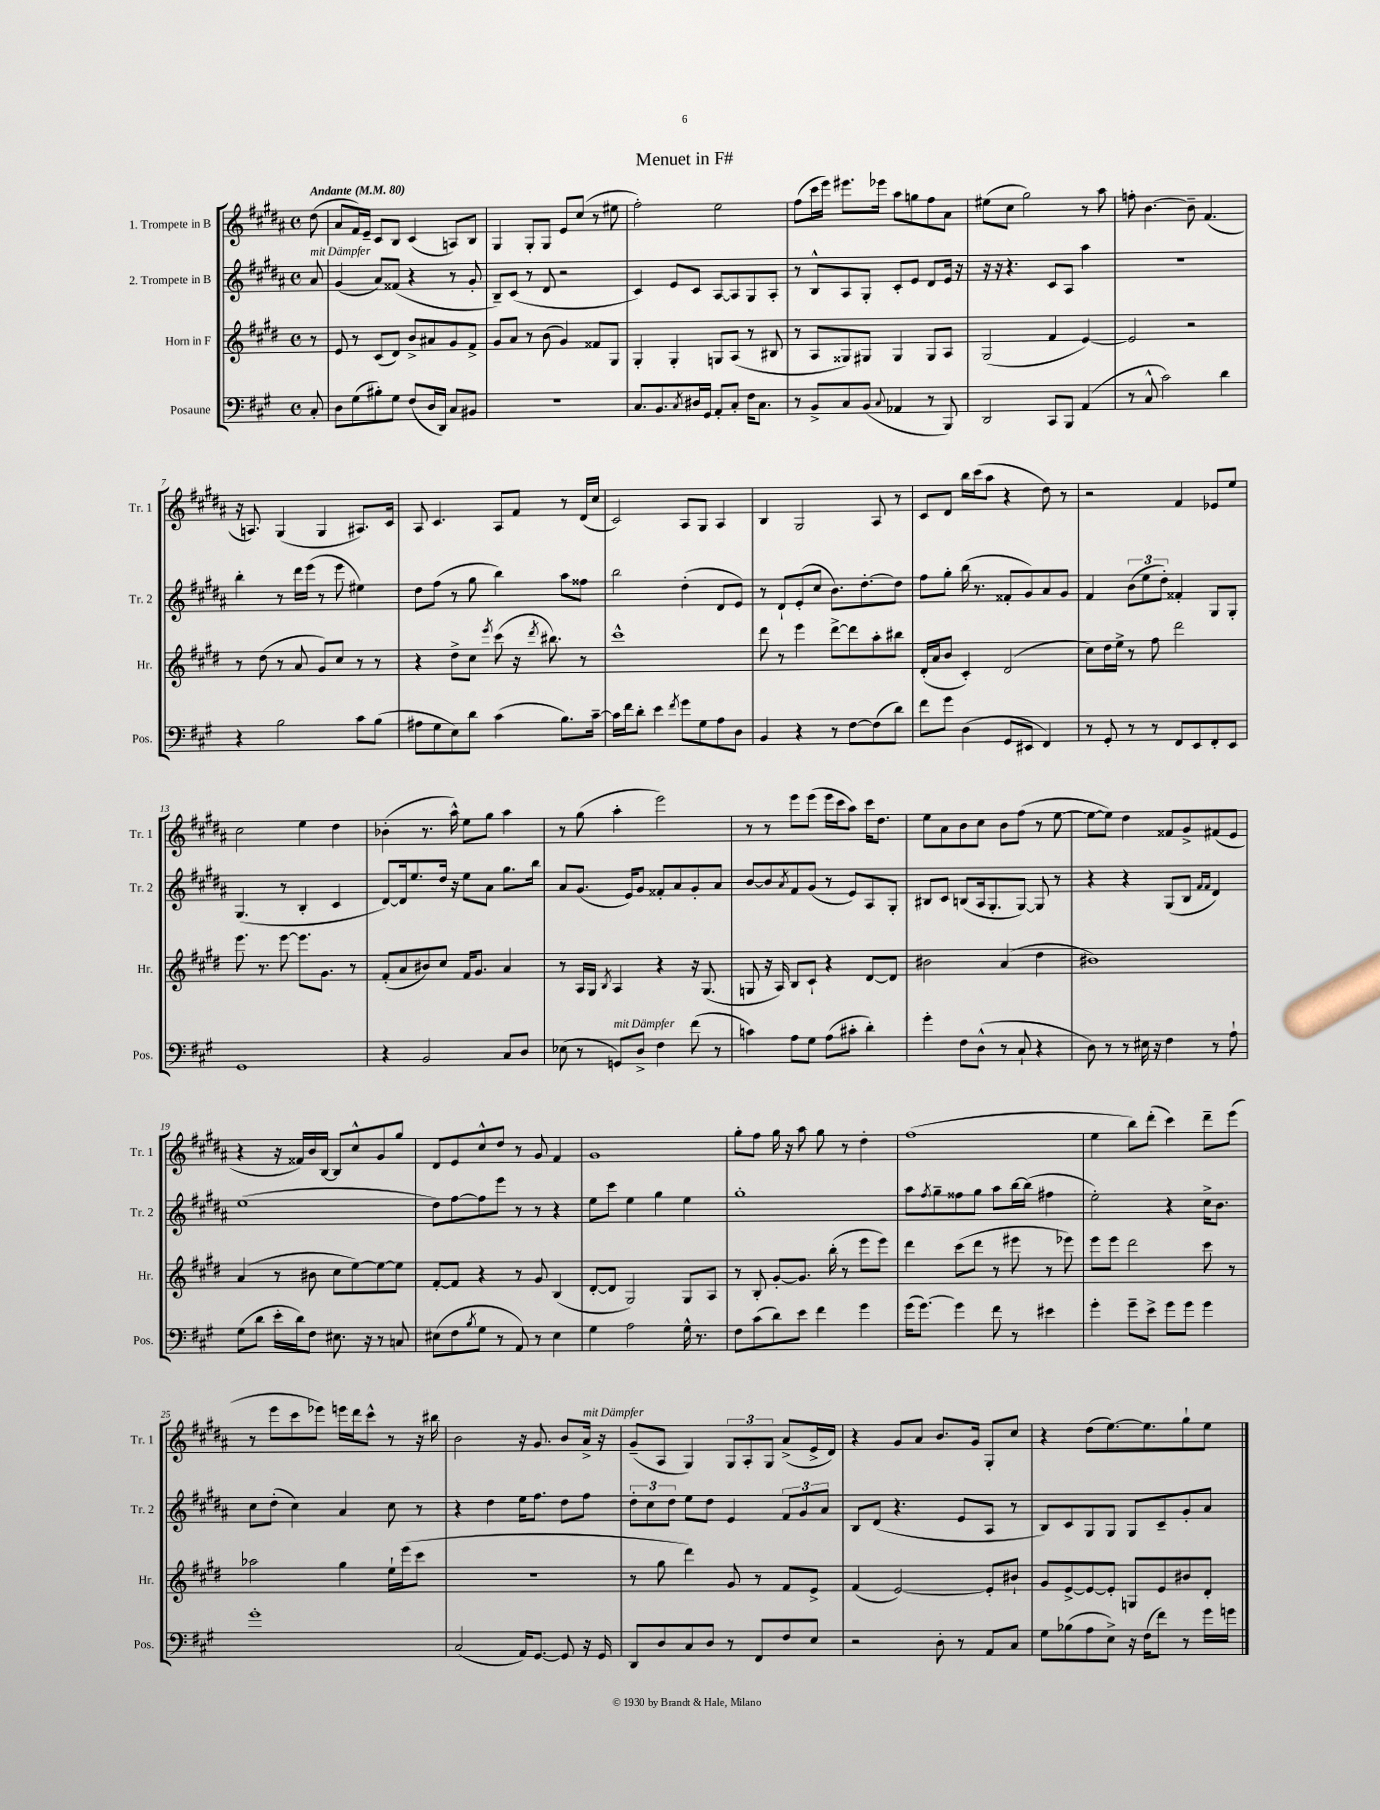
\header { title = "Menuet in F#" }
<<
\new StaffGroup <<
\new Staff = "s0" \with { instrumentName = "1. Trompete in B" shortInstrumentName = "Tr. 1" } {
    \clef treble \key b \major \defaultTimeSignature \time 4/4 \partial 8 \tempo "Andante" 4 = 80
    dis''8( |
    ais'8 fis'16) e'16-- cis'8 b8 cis'4( a8) b8 |
    gis4 gis8-. gis8 e'8 cis''8( r8 eis''8 |
    fis''2-.) e''2 |
    fis''8( cis'''16 e'''16) eis'''8. ees'''16 ais''8 g''8 fis''8 ais'8 |
    eis''8( cis''8 gis''2) r8 ais''8 |
    f''8-. b'4.~ b'8-- fis'4.( |
    r16 a8.) gis4( gis4 ais8.) cis'16 |
    ais8 cis'4. ais8 fis'8 r8 dis'16( cis''16 |
    cis'2) ais8 gis8 ais4 |
    b4 gis2 ais8 r8 |
    cis'8 dis'8 b''16 cis'''16( ais''8 r4 dis''8) r8 |
    r2 fis'4 ees'8 e''8 |
    cis''2 e''4 dis''4 |
    bes'4-.( r8. ais''16-^) e''8 gis''8 ais''4 |
    r8 gis''8( ais''4-. e'''2) |
    r8 r8 e'''8 e'''8( e'''16 cis'''16 ais''8) cis'''16 dis''8. |
    e''8 ais'8 b'8 cis''8 b'8 fis''8( r8 e''8~ |
    e''8~ e''8) dis''4 fisis'8 gis'8-> fis'8( e'8 |
    r4 r16 fisis'16) b'16 b16~ b8 cis''8-^ gis'8 gis''8 |
    dis'8 e'8 cis''8-^ dis''8 r8 gis'8 fis'4 |
    gis'1 |
    gis''8-. fis''8 gis''16 r16 ais''8 gis''8 r8 dis''4-. |
    fis''1( |
    e''4 b''8) dis'''8-.( cis'''4) dis'''8-- e'''8( |
    r8 e'''8 cis'''8 ees'''8) e'''16 dis'''16 cis'''8-^ r8 r16 bis''16 |
    b'2 r16 gis'8. b'8 ais'16->^\markup { \italic "mit Dämpfer" } r16 |
    gis'8--( ais8 gis4) \tuplet 3/2 { gis8 ais8-. gis8 } ais'8->( e'16-> dis'16) |
    r4 gis'8 ais'8 b'8. gis'16 gis8-. cis''8 |
    r4 dis''8( e''8.~) e''8. gis''8-! e''8 \bar "|." |
}
\new Staff = "s1" \with { instrumentName = "2. Trompete in B" shortInstrumentName = "Tr. 2" } {
    \clef treble \key b \major \defaultTimeSignature \time 4/4 \partial 8
    ais'8^\markup { \italic "mit Dämpfer" } |
    gis'4( ais'8) fisis'8( r4 r8 gis'8-. |
    b8--) cis'8( r8 dis'8 r2 |
    cis'4) e'8 cis'8 ais8~ ais8 gis8 ais8-. |
    r8 b8-^ ais8 gis8-. cis'8-. e'8 dis'8 e'16 r16 |
    r16 r16 r4. cis'8 ais8 ais''4 |
    R1 |
    b''4-. r8 dis'''16 e'''16( r8 e'''8 eis''4) |
    dis''8 fis''8( r8 gis''8 b''4) ais''8 fisis''8 |
    b''2 dis''4-.( dis'8 e'8) |
    r8 dis'8-! e'8-.( cis''8 b'8.) dis''8.~-. dis''8 |
    fis''8 gis''8-. b''16( r8. fisis'8-. gis'8) ais'8 gis'8 |
    fis'4 \tuplet 3/2 { b'8( e''8 dis''8-.) } fisis'4-. gis8 gis8-. |
    gis4.( r8 b4-. cis'4 |
    dis'8~) dis'16 e''8. dis''16 r16 e''8 ais'8 gis''8. b''16 |
    ais'8 gis'8.( e'16) gis'8 fisis'8-. ais'8 gis'8-. ais'8 |
    b'8~ b'8 \acciaccatura { ais'8 } fis'8 gis'8( r8 e'8) ais8 gis8-. |
    bis8 cis'8 b8( ais16 gis8.-. gis8~) gis8 r8 |
    r4 r4 gis8( b8 \grace { fis'16 fis'16 } dis'4) |
    e''1( |
    dis''8) fis''8~ fis''8 e'''8 r8 r8 r4 |
    e''8 cis'''8 e''4 gis''4 e''4 |
    gis''1-. |
    ais''8 \acciaccatura { fis''8 } gis''8-- fisis''8 gis''8 ais''8 b''16~ b''16( fis''4 |
    e''2-.) r4 cis''16-> b'8. |
    cis''8 dis''8-.( cis''4) ais'4 cis''8 r8 |
    r4 dis''4 e''16 fis''8. dis''8 fis''8 |
    \tuplet 3/2 { dis''8-. cis''8 dis''8 } e''8 dis''8 e'4 \tuplet 3/2 { fis'8 gis'8 ais'8 } |
    b8 dis'8( r4. e'8 ais8 r8 |
    b8) cis'8 gis8 gis8 gis8 cis'8-- gis'8-. ais'8 \bar "|." |
}
\new Staff = "s2" \with { instrumentName = "Horn in F" shortInstrumentName = "Hr." } {
    \clef treble \key e \major \defaultTimeSignature \time 4/4 \partial 8
    r8 |
    e'8 r8 cis'8( dis'8) b'8-> ais'8 gis'8 fis'8-> |
    gis'8 a'8 r8 b'8( gis'4) fisis'8 gis8 |
    gis4-. gis4-. g8 a8( r8 bis8 |
    r8 a8 gisis8) gis8 gis4 gis8 a8 |
    gis2( fis'4 e'4~) |
    e'2 r2 |
    r8 dis''8( r8 a'8 gis'8) cis''8 r8 r8 |
    r4 dis''8-> cis''8 \acciaccatura { e'''8 } cis'''8( r16 \acciaccatura { dis'''8 } bis''8.) r8 |
    cis'''1-^ |
    dis'''8 r8 e'''4 dis'''8~-> dis'''8 a''8-. bis''8 |
    dis'16-.( a'16 b'8 cis'4-.) dis'2( |
    cis''8) dis''16 e''16-> r8 fis''8 dis'''2 |
    e'''8. r8. e'''8~ e'''8. gis'8. r8 |
    fis'8-.( a'8 bis'8) cis''8 fis'16 gis'8. a'4 |
    r8 a16 gis16 \acciaccatura { b8 } a4 r4 r16 gis8.( |
    g8 r16 a16) b8 cis'8-! r4 dis'8~ dis'8 |
    bis'2 a'4( dis''4 |
    bis'1) |
    a'4( r8 bis'8 cis''8 e''8~) e''8~ e''8 |
    fis'8~-. fis'8 r4 r8 gis'8 b4( |
    dis'8~-. dis'8 gis2) gis8 a8 |
    r8 b8-. gis'8~-. gis'8. b''16-.( r8 e'''8 e'''8) |
    dis'''4 cis'''8( dis'''8 r8 eis'''8 r8 ees'''8) |
    e'''8 e'''8 dis'''2 cis'''8 r8 |
    aes''2 gis''4 e''16-! e'''16( cis'''8 |
    R1 |
    r8 gis''8 dis'''4) gis'8 r8 fis'8 e'8-> |
    fis'4( e'2~) e'8-. bis'8-! |
    gis'8 e'8~-> e'8~ e'8-. g8 e'8 bis'8 dis'8-. \bar "|." |
}
\new Staff = "s3" \with { instrumentName = "Posaune" shortInstrumentName = "Pos." } {
    \clef bass \key a \major \defaultTimeSignature \time 4/4 \partial 8
    cis8-. |
    d8 gis8( bis8-.) gis8 fis8( d16 d,16) cis8 bis,8 |
    R1 |
    cis8. b,8. \acciaccatura { cis8 } dis16 gis,16 a,8-. cis8-. fis16 cis8. |
    r8 b,8-> cis8 b,8( \appoggiatura { cis8 } aes,4 r8 b,,8) |
    d,2 cis,8 b,,8 a,4( |
    r8 cis8-^ cis'2) d'4 |
    r4 b2 cis'8 b8( |
    ais8 gis8 e8) d'8 cis'4( b8.) cis'16~-- |
    cis'16 fis'16 d'8-. e'4 \acciaccatura { fis'8 } gis'8 gis8 a8 d8 |
    b,4 r4 r8 fis8~ fis8( d'8) |
    fis'8 gis'8 d4( gis,8 eis,8 fis,4) |
    r8 gis,8-. r8 r8 fis,8 e,8 fis,8-. e,8 |
    gis,1 |
    r4 b,2 cis8 d8 |
    ees8( r8 g,8^\markup { \italic "mit Dämpfer" }) d8-> fis4 fis'8( r8 |
    c'4) a8 gis8 a8( cis'8-. d'4-.) |
    gis'4-. fis8 d8-^( r8 cis8-! r4 |
    d8) r8 r8 eis16 r16 fis4 r8 a8-! |
    gis8( d'8 e'16-. d'16) fis8 eis8. r16 r8 c8 |
    eis8( fis8 \acciaccatura { b8 } gis8 r8 a,8) r8 eis4 |
    gis4 a2 gis16-^ r8. |
    fis8 cis'8( d'8) e'8 fis'4 gis'4 |
    gis'16( gis'8.~) gis'4 fis'8 r8 eis'4 |
    gis'4-. gis'8-- e'8-> gis'8 gis'8 gis'4 |
    gis'1-. |
    cis2( a,16) gis,8.~ gis,8 r16 gis,16 |
    d,8 d8 cis8 d8 r8 fis,8 fis8 e8 |
    r2 d8-. r8 a,8 cis8 |
    gis8 bes8( a8 e8->) r16 fis16( fis'8) r8 gis'16 g'16 \bar "|." |
}
>>
>>
